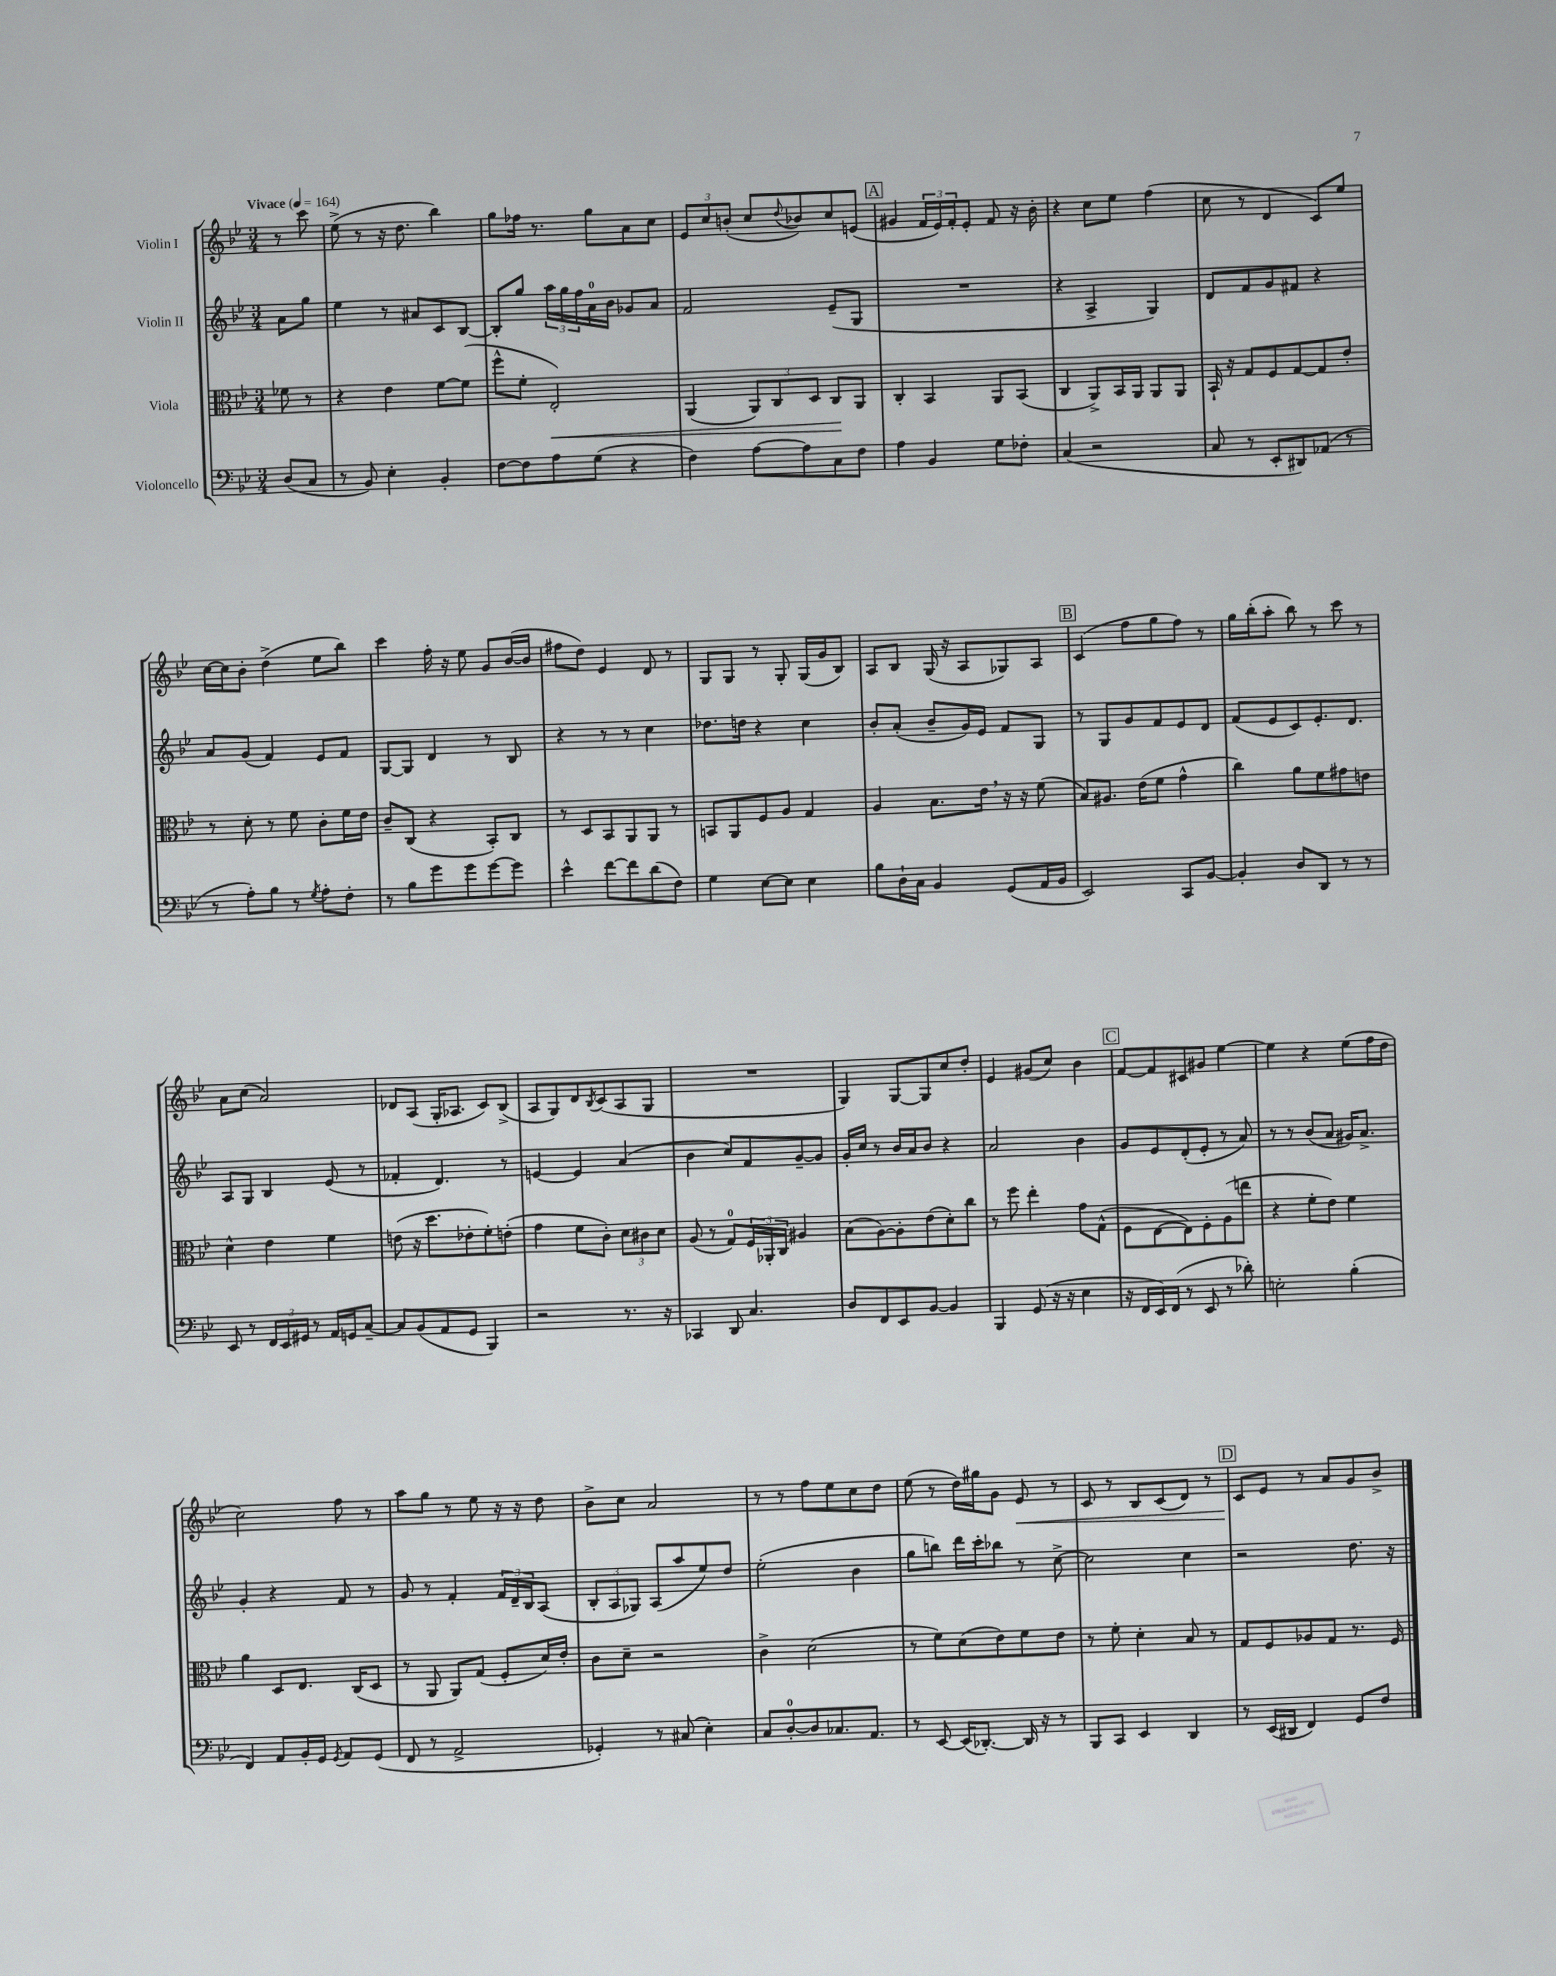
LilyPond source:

<<
\new StaffGroup <<
\new Staff = "s0" \with { instrumentName = "Violin I" } {
    \clef treble \key bes \major \numericTimeSignature \time 3/4 \partial 4 \tempo "Vivace" 4 = 164
    r8 c'''8 |
    ees''8->( r8 r16 d''8. bes''4) |
    g''8 fes''16 r8. g''8 a'8 c''8 |
    \tuplet 3/2 { ees'8 c''8 b'8-.( } c''8 \appoggiatura { d''8 } bes'8) c''8 e'8( |
    \mark \markup { \box "A" } gis'4 \tuplet 3/2 { f'16 ees'16) f'16-. } ees'8-. f'8 r16 bes'16-. |
    r4 c''8 ees''8 f''4( |
    c''8 r8 d'4 c'8) ees''8 |
    c''16~ c''16 bes'8-. d''4->( ees''8 bes''8) |
    c'''4 f''16-. r16 ees''8 g'8 bes'16~( bes'16 |
    fis''8 d''8) ees'4 d'8 r8 |
    g8 g8 r8 g8-. g16( g'16 bes8) |
    a8 bes8 g16( r16 a8 ges8) a8 |
    \mark \markup { \box "B" } c'4( f''8 g''8 f''8) r8 |
    g''16 bes''16-.( a''8-. bes''8) r8 c'''8 r8 |
    a'8 c''8( a'2) |
    des'8 a8( g16-. aes8. c'8) bes8->( |
    a8 g8) d'8 \acciaccatura { bes8 } c'8( a8 g8 |
    R2. |
    g4) g8~ g8 c''8 d''8-. |
    ees'4 gis'8( c''8) bes'4 |
    \mark \markup { \box "C" } f'8~ f'8 cis'8 gis'8 ees''4~ |
    ees''4 r4 ees''8( f''16 d''16 |
    c''2) f''8 r8 |
    a''8 g''8 r8 ees''8 r16 r16 d''8 |
    bes'8-> c''8 a'2 |
    r8 r8 f''8 ees''8 c''8 d''8 |
    ees''8( r8 d''16) gis''16 g'8 ees'8\< r8 |
    c'8 r8 bes8 c'8( d'8) r8 |
    \mark \markup { \box "D" } c'8\! ees'8 r8 a'8 g'8 bes'8-> \bar "|." |
}
\new Staff = "s1" \with { instrumentName = "Violin II" } {
    \clef treble \key bes \major \numericTimeSignature \time 3/4 \partial 4
    a'8 g''8 |
    ees''4 r8 ais'8 c'8 bes8~ |
    bes8-. g''8 \tuplet 3/2 { a''16 g''16 f''16 } a'16-0 bes'16 ges'8 a'8 |
    f'2 ees'8--( g8 |
    \mark \markup { \box "A" } R2. |
    r4 a4-> g4) |
    d'8 f'8 g'8 fis'8 r4 |
    a'8 g'8( f'4) ees'8 f'8 |
    g8~ g8 d'4 r8 bes8 |
    r4 r8 r8 c''4 |
    des''8. d''16 r4 c''4 |
    bes'8-. a'8-.( bes'8-- g'16) ees'16 f'8 g8 |
    \mark \markup { \box "B" } r8 g8 g'8 f'8 ees'8 d'8 |
    f'8( ees'8 c'8) ees'8.-. d'8. |
    a8 g8 bes4 ees'8( r8 |
    fes'4-. d'4.) r8 |
    e'4~ e'4 a'4( |
    bes'4 c''8) f'8 g'8~-- g'8 |
    g'16-. c''16 r8 bes'16 a'16 bes'8 r4 |
    a'2 bes'4 |
    \mark \markup { \box "C" } g'8 ees'8 d'8-.( ees'8-. r8 a'8) |
    r8 r8 bes'8( a'8 gis'16) a'8.-> |
    g'4-. r4 f'8 r8 |
    g'8 r8 f'4-. \tuplet 3/2 { f'16 d'16-- bes16 } a8( |
    \tuplet 3/2 { bes8-. a8 ges8) } a8( a''8 ees''8) d''8 |
    ees''2-.( bes'4 |
    g''8 b''8) d'''16 c'''16-. bes''8 r8 c''8~-> |
    c''2 c''4 |
    \mark \markup { \box "D" } r2 d''8. r16 \bar "|." |
}
\new Staff = "s2" \with { instrumentName = "Viola" } {
    \clef alto \key bes \major \numericTimeSignature \time 3/4 \partial 4
    fes'8 r8 |
    r4 ees'4 f'8~ f'8( |
    f''8-^ f'8-. ees2-.\<) |
    a,4( \tuplet 3/2 { a,8) c8 d8 } c8\! a,8 |
    \mark \markup { \box "A" } c4-. bes,4 a,8 bes,8( |
    c4 a,8->) bes,16 a,16 a,8 a,8 |
    bes,16-! r16 g8 f8 g8~ g8 ees'8-. |
    r8 d'8-. r8 f'8 c'8-. f'16 ees'16 |
    c'8-- c8( r4 bes,8-.) c8 |
    r8 d8 bes,8 a,8 a,8 r8 |
    b,8 a,8 f8 a8 g4 |
    a4 bes8. ees'16 \breathe r16 r16 f'8( |
    \mark \markup { \box "B" } bes8) ais8. ees'16( f'8 g'4-^ |
    c''4) a'8 f'8 gis'8 e'8 |
    d'4-^ ees'4 f'4 |
    e'8( r16 d''8. ees'8-. f'8-.) e'8-.( |
    g'4 f'8 c'8-.) \tuplet 3/2 { d'8 cis'8 d'8 } |
    a8( r8 g8-0) \tuplet 3/2 { f16 aes,16-. c16 } ais4 |
    bes8( a8~) a8-. ees'8( d'8-.) c''8 |
    r8 f''8 ees''4-. g'8 g8-^( |
    \mark \markup { \box "C" } f8 ees8~ ees8) f8-. a8( e''8 |
    r4 f'8-. ees'8) f'4 |
    a'4 d8 ees8. c16( d8 |
    r8 a,8 a,8) g8( f8-. d'16) ees'16-. |
    c'8 d'8-- r2 |
    c'4-> d'2( |
    r8 f'8) d'8( ees'8) f'8 ees'8 |
    r8 f'8-. d'4-. bes8 r8 |
    \mark \markup { \box "D" } g8 f8 aes8 g8 r8. f16 \bar "|." |
}
\new Staff = "s3" \with { instrumentName = "Violoncello" } {
    \clef bass \key bes \major \numericTimeSignature \time 3/4 \partial 4
    d8( c8 |
    r8 bes,8) ees4-. bes,4-. |
    f8~ f8 a8 g8( r4 |
    f4) a8~ a8 c8 f8 |
    \mark \markup { \box "A" } a4 bes,4 g8 fes8-. |
    c4( r2 |
    c8 r8 ees,8-. dis,8) aes,8( r8 |
    r8 a8-.) bes8 r8 \acciaccatura { g8 } a8-. f8-. |
    r8 bes8 g'8 g'8 g'8~ g'8 |
    ees'4-^ f'8~ f'8 d'8( f8) |
    g4 ees8~ ees8 ees4 |
    bes8 d16-! c16 bes,4 g,8( a,16 bes,16 |
    \mark \markup { \box "B" } ees,2) c,8 bes,8~ |
    bes,4-. d8 d,8 r8 r8 |
    ees,8 r8 \tuplet 3/2 { f,16 ees,16 gis,16 } r8 a,16 g,16 c8~-- |
    c8 bes,8( a,8 g,8 bes,,4) |
    r2 r8. r16 |
    ces,4 d,8 c4. |
    d8 f,8 ees,8 bes,8~ bes,4 |
    bes,,4 g,8( r16 r16 ees4 |
    \mark \markup { \box "C" } r16 f,16 ees,16) f,16( r8 ees,8 r8 des'8-.) |
    e2-. bes4-.( |
    f,4) a,8 bes,16-. g,16 \acciaccatura { g,8 } a,8 g,8( |
    f,8 r8 a,2-> |
    ges,4-.) r8 cis8( ees4-.) |
    c8 d8-0~-. d8 ces8. a,8. |
    r8 ees,8~ ees,16( des,8.~-.) des,16 r16 r8 |
    bes,,8 c,8 ees,4 d,4 |
    \mark \markup { \box "D" } r8 ees,16( dis,16 f,4) g,8 f8 \bar "|." |
}
>>
>>
\layout { \context { \Score \remove "Bar_number_engraver" } }
